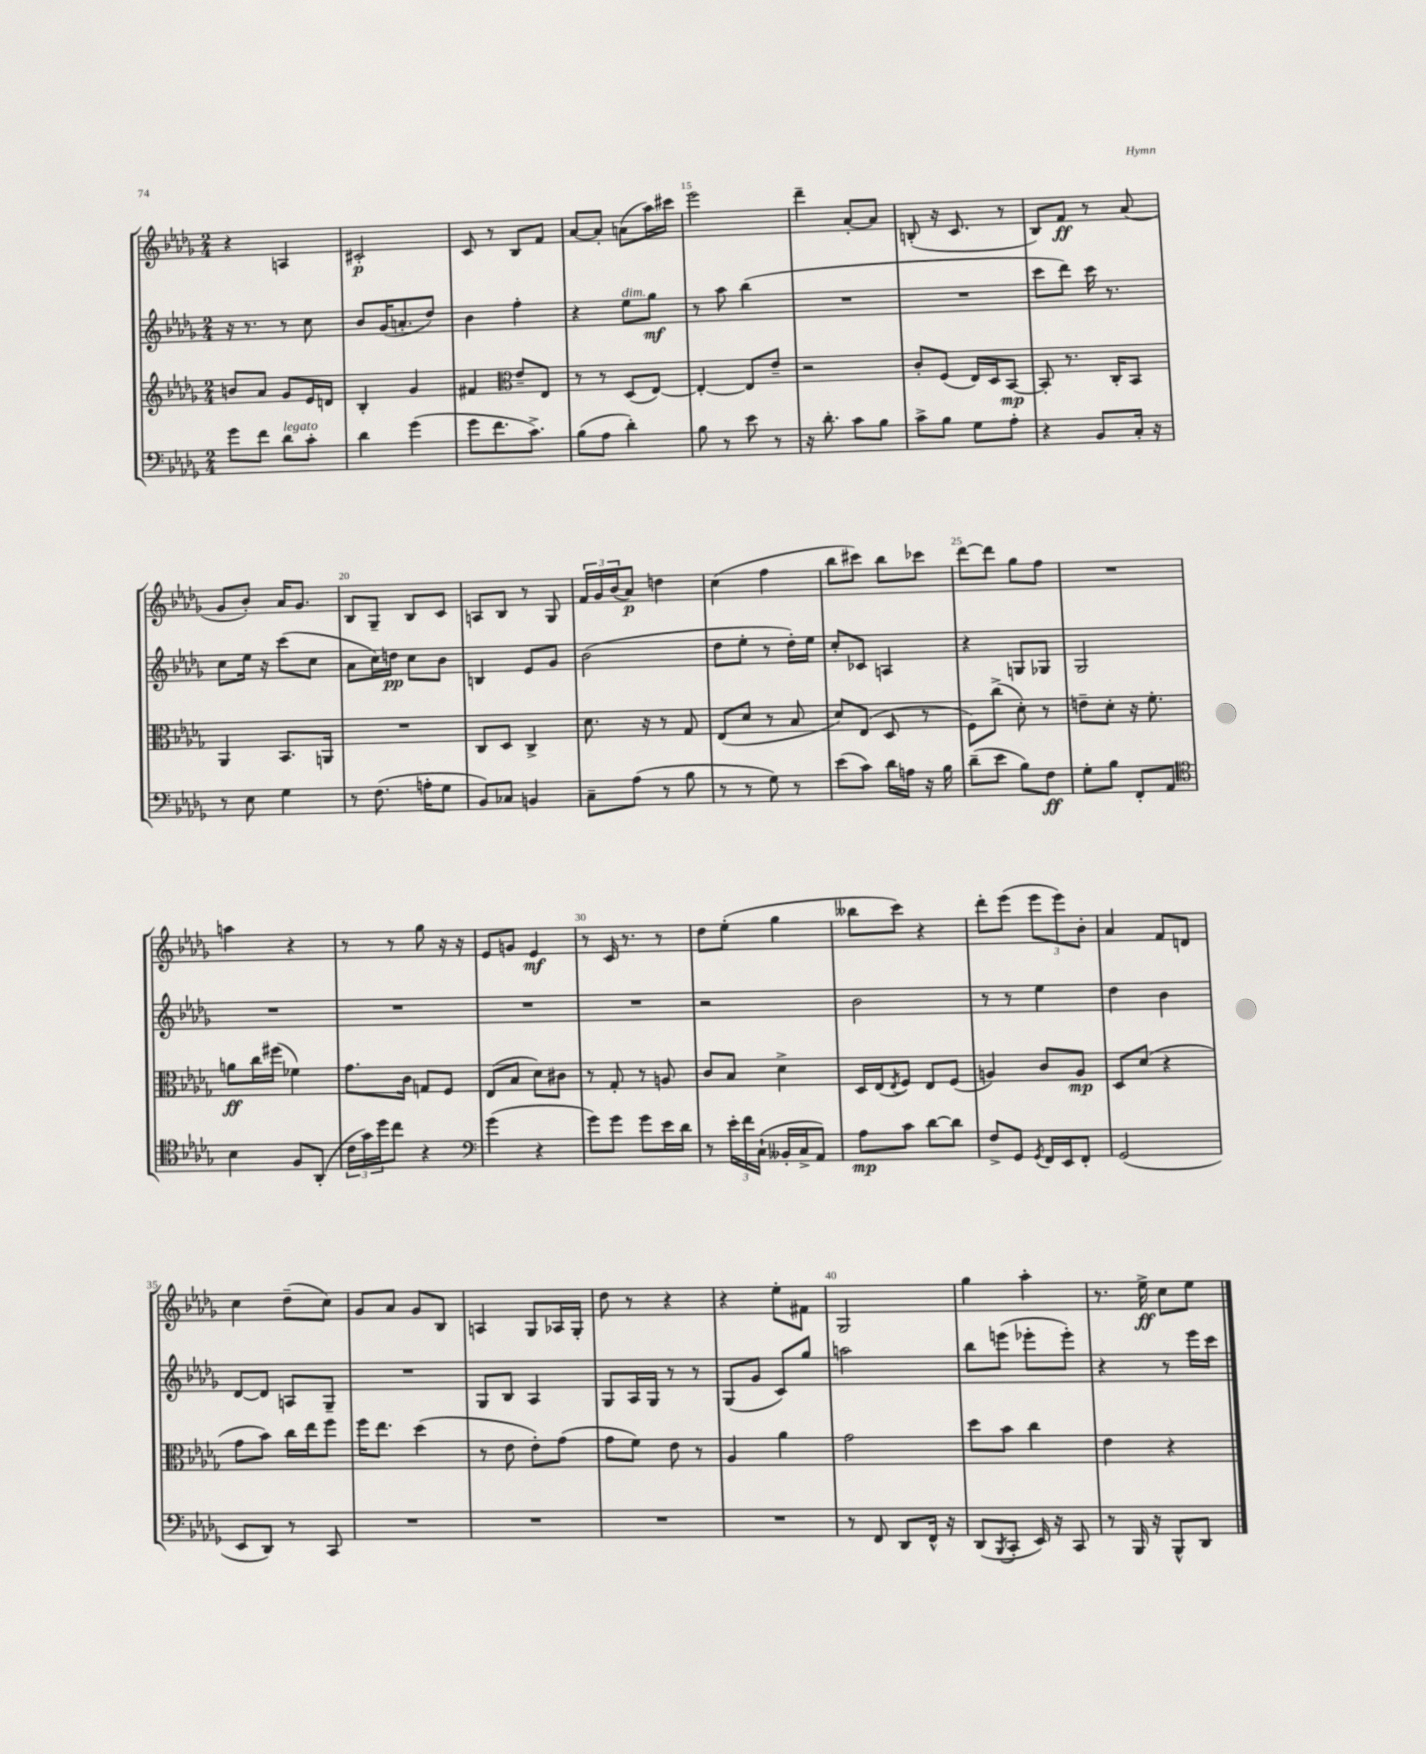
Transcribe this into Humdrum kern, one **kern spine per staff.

**kern	**kern	**kern	**kern
*staff4	*staff3	*staff2	*staff1
*clefF4	*clefG2	*clefG2	*clefG2
*k[b-e-a-d-g-]	*k[b-e-a-d-g-]	*k[b-e-a-d-g-]	*k[b-e-a-d-g-]
*M2/4	*M2/4	*M2/4	*M2/4
8g-\L	8b/L	16r	4r
.	.	8.r	.
8f\J	8a-/J	.	.
8d-\L	8g-/L	8r	4A/
8c'\J	16e-/L	8cc\	.
.	16d/JJ	.	.
=	=	=	=
4d-\	4B-'/	8b-/L	2c#'/
.	.	(16g-/K	.
.	.	8.a'/	.
(4g-\	4g-/	.	.
.	.	8dd-/J)	.
=	=	=	=
8g-\L	4f#/	4b-\	8c/
8.f\	.	.	8r
*	*clefC3	*	*
.	8e-~/L	4ff'\	8B-/L
8.c^\J)	.	.	.
.	8E-/J	.	8f/J
=	=	=	=
(8B-\L	8r	4r	[8a-/L
8A-\J	8r	.	8a-'/]J
4d-'\)	(8D-/L	8ee-\L	(8a\L
.	[8E-/J)	8gg-\J	16aa-\L)
.	.	.	16ccc#\JJ
=	=	=	=
8B-\	4E-'/_	8r	2eee-\
8r	.	8aa-\	.
8e-\	8E-/]L	(4bb-\	.
8r	8e-~/J	.	.
=	=	=	=
16r	2r	2r	4ddd-~\
8.d-'\	.	.	.
8c\L	.	.	[8a-'/L
8B-\J	.	.	8a-/]J
=	=	=	=
8c^\L	8c'/L	2r	(8B'/
8B-\J	(8F/J	.	16r
.	.	.	8.c/
8G-\L	16E-/LL)	.	.
.	16D-/J	.	.
8A-'\J	[8BB-/J	.	8r
=	=	=	=
4r	8BB-'/]	8ccc\L	8B-/L)
.	8.r	8ddd-\J)	8f/J
8BB-/L	.	16ccc\	8r
.	16C'/LK	8.r	.
16C'/Jk	8BB-/J	.	(8a-/
16r	.	.	.
=	=	=	=
8r	4AA-/	8cc\L	8g-/L
8E-\	.	16ee-\Jk	8b-'/J)
.	.	16r	.
4G-\	8.BB-/L	(8ccc\L	16a-/LK
.	.	.	8.g-/J
.	.	8cc\J	.
.	16AA/Jk	.	.
=	=	=	=
8r	2r	8a-\L	8B-/L
(8.F\	.	16cc\L)	8G-~/J
.	.	16dd\JJ	.
.	.	8cc\L	8B-/L
16A'\LK	.	.	.
8G-\J	.	8b-\J	8c/J
=	=	=	=
8BB-/L)	8C/L	4B/	8A/L
8C-/J	8D-/J	.	8B-/J
4BB/	4C^/	8e-/L	8r
.	.	8g-/J	8G-/
=	=	=	=
8C~\L	8.d-\	(2b-\	24f/LL
.	.	.	24g-/
.	.	.	(24b-/J
(8A-\J	.	.	8a-/J)
.	16r	.	.
8r	8r	.	4dd\
8B-\	8G-/	.	.
=	=	=	=
8r	(8E-/L	8dd-\L	(4cc\
8r	8d-/J	8ee-'\J	.
8G-\)	8r	8r	4ff\
8r	8B-/	16dd-'\LL)	.
.	.	16ee-\JJ	.
=	=	=	=
(8e-\L	8d-/L)	8cc'/L	8bb-\L
8c\J)	(8E-/J	8c-/J	8ccc#\J)
16d-\LL	8D-/	4A/	8bb-\L
16A\JJ	.	.	.
16r	8r	.	8ccc-\J
16B-\	.	.	.
=	=	=	=
(8d-~\L	8F\L)	4r	[8ddd-\L
8e-\J	(8cc^\J	.	8ddd-\]J
8B-\L)	8d-'\)	8G/L	8gg-\L
8F\J	8r	8G-/J	8ff\J
=	=	=	=
8G-'\L	8e~\L	2G-/	2r
8B-\J	8d-'\J	.	.
8FF'/L	16r	.	.
.	8.f'\	.	.
8AA-/J	.	.	.
=	=	=	=
*clefC4	*	*	*
4B-\	8a\L	2r	4aa\
.	16cc\L	.	.
.	(16ff#\JJ	.	.
8F/L	4f-\)	.	4r
(8AA-'/J	.	.	.
=	=	=	=
24c\LL	8.g-\L	2r	8r
24g-\)	.	.	.
24dd-\J	.	.	.
8cc\J	.	.	8r
.	16c\Jk	.	.
4r	8G/L	.	8gg-\
.	8F/J	.	16r
.	.	.	16r
=	=	=	=
*clefF4	*	*	*
(4g-\	(8E-/L	2r	8e-/L
.	8B-/J	.	8g/J
4r	8d-\L)	.	4e-/
.	8c#\J	.	.
=	=	=	=
8g-\L)	8r	2r	8r
8g-\J	8G-'/	.	16c/
.	.	.	8.r
8g-\L	8r	.	.
16e-\L	8A/	.	8r
16d-\JJ	.	.	.
=	=	=	=
8r	8c/L	2r	8dd-\L
24e-'\LL	8B-/J	.	(8ee-'\J
24f\	.	.	.
(24C`\JJ	.	.	.
16BB--'/LL	4d-^\	.	4gg-\
16C^/J	.	.	.
8AA-/J)	.	.	.
=	=	=	=
8A-\L	16D-/LL	2b-\	8bb--\L
.	(16E-/J	.	.
.	8qE-/	.	.
8c\J	8F/J)	.	8ccc\J)
[8d-\L	8E-/L	.	4r
8d-\]J	(8F/J	.	.
=	=	=	=
8F^/L	4A/)	8r	8ddd-'\L
8GG-/J	.	8r	(8eee-\J
8qGG-/	.	.	.
16FF/LL	8c/L	4ee-\	12eee-\L
16EE-/J	.	.	.
.	.	.	12eee-\)
8FF'/J	8A/J	.	.
.	.	.	12b-'\J
=	=	=	=
(2GG-/	8D-/L	4dd-\	4a-/
.	(8d-/J	.	.
.	4r	4b-\	8f/L
.	.	.	8d/J
=	=	=	=
8EE-/L	8g-\L	[8d-/L	4cc\
8DD-/J)	8b-\J)	8d-/]J	.
8r	16cc\LL	8A/L	(8dd-~\L
.	16ee-\J	.	.
8CC/	8ff\J	8G-~/J	8cc\J)
=	=	=	=
2r	16ff\LK	2r	8g-/L
.	8.ee-\J	.	.
.	.	.	8a-/J
.	(4dd-\	.	8g-/L
.	.	.	8B-/J
=	=	=	=
2r	8r	8G-/L	4A/
.	8e-\	8B-/J	.
.	8e-'\L)	4A-/	8G-/L
.	(8g-\J	.	16A-/L
.	.	.	16G-'/JJ
=	=	=	=
2r	8g-\L	8G-/L	8dd-\
.	8f\J)	16A-/L	8r
.	.	16G-/JJ	.
.	8e-\	8r	4r
.	8r	8r	.
=	=	=	=
2r	4A-/	(8G-/L	4r
.	.	8g-/J	.
.	4a-\	8c/L)	8ee-'\L
.	.	8gg-/J	8f#\J
=	=	=	=
8r	2g-\	2aa\	2G-/
8FF/	.	.	.
8DD-/L	.	.	.
16FF^^/Jk	.	.	.
16r	.	.	.
=	=	=	=
(8DD-/L	8dd-\L	8bb-\L	4gg-\
8qBBB-/	.	.	.
8CC'/J	8b-\J	(8eee\J	.
16EE-/)	4cc\	8eee-'\L	4aa-'\
16r	.	.	.
8CC/	.	8eee-'\J)	.
=	=	=	=
8r	4e-\	4r	8.r
16BBB-/	.	.	.
16r	.	.	16ee-^\
8BBB-^^/L	4r	8r	8cc\L
8DD-/J	.	16eee-\LL	8ee-\J
.	.	16ccc\JJ	.
==	==	==	==
*-	*-	*-	*-
